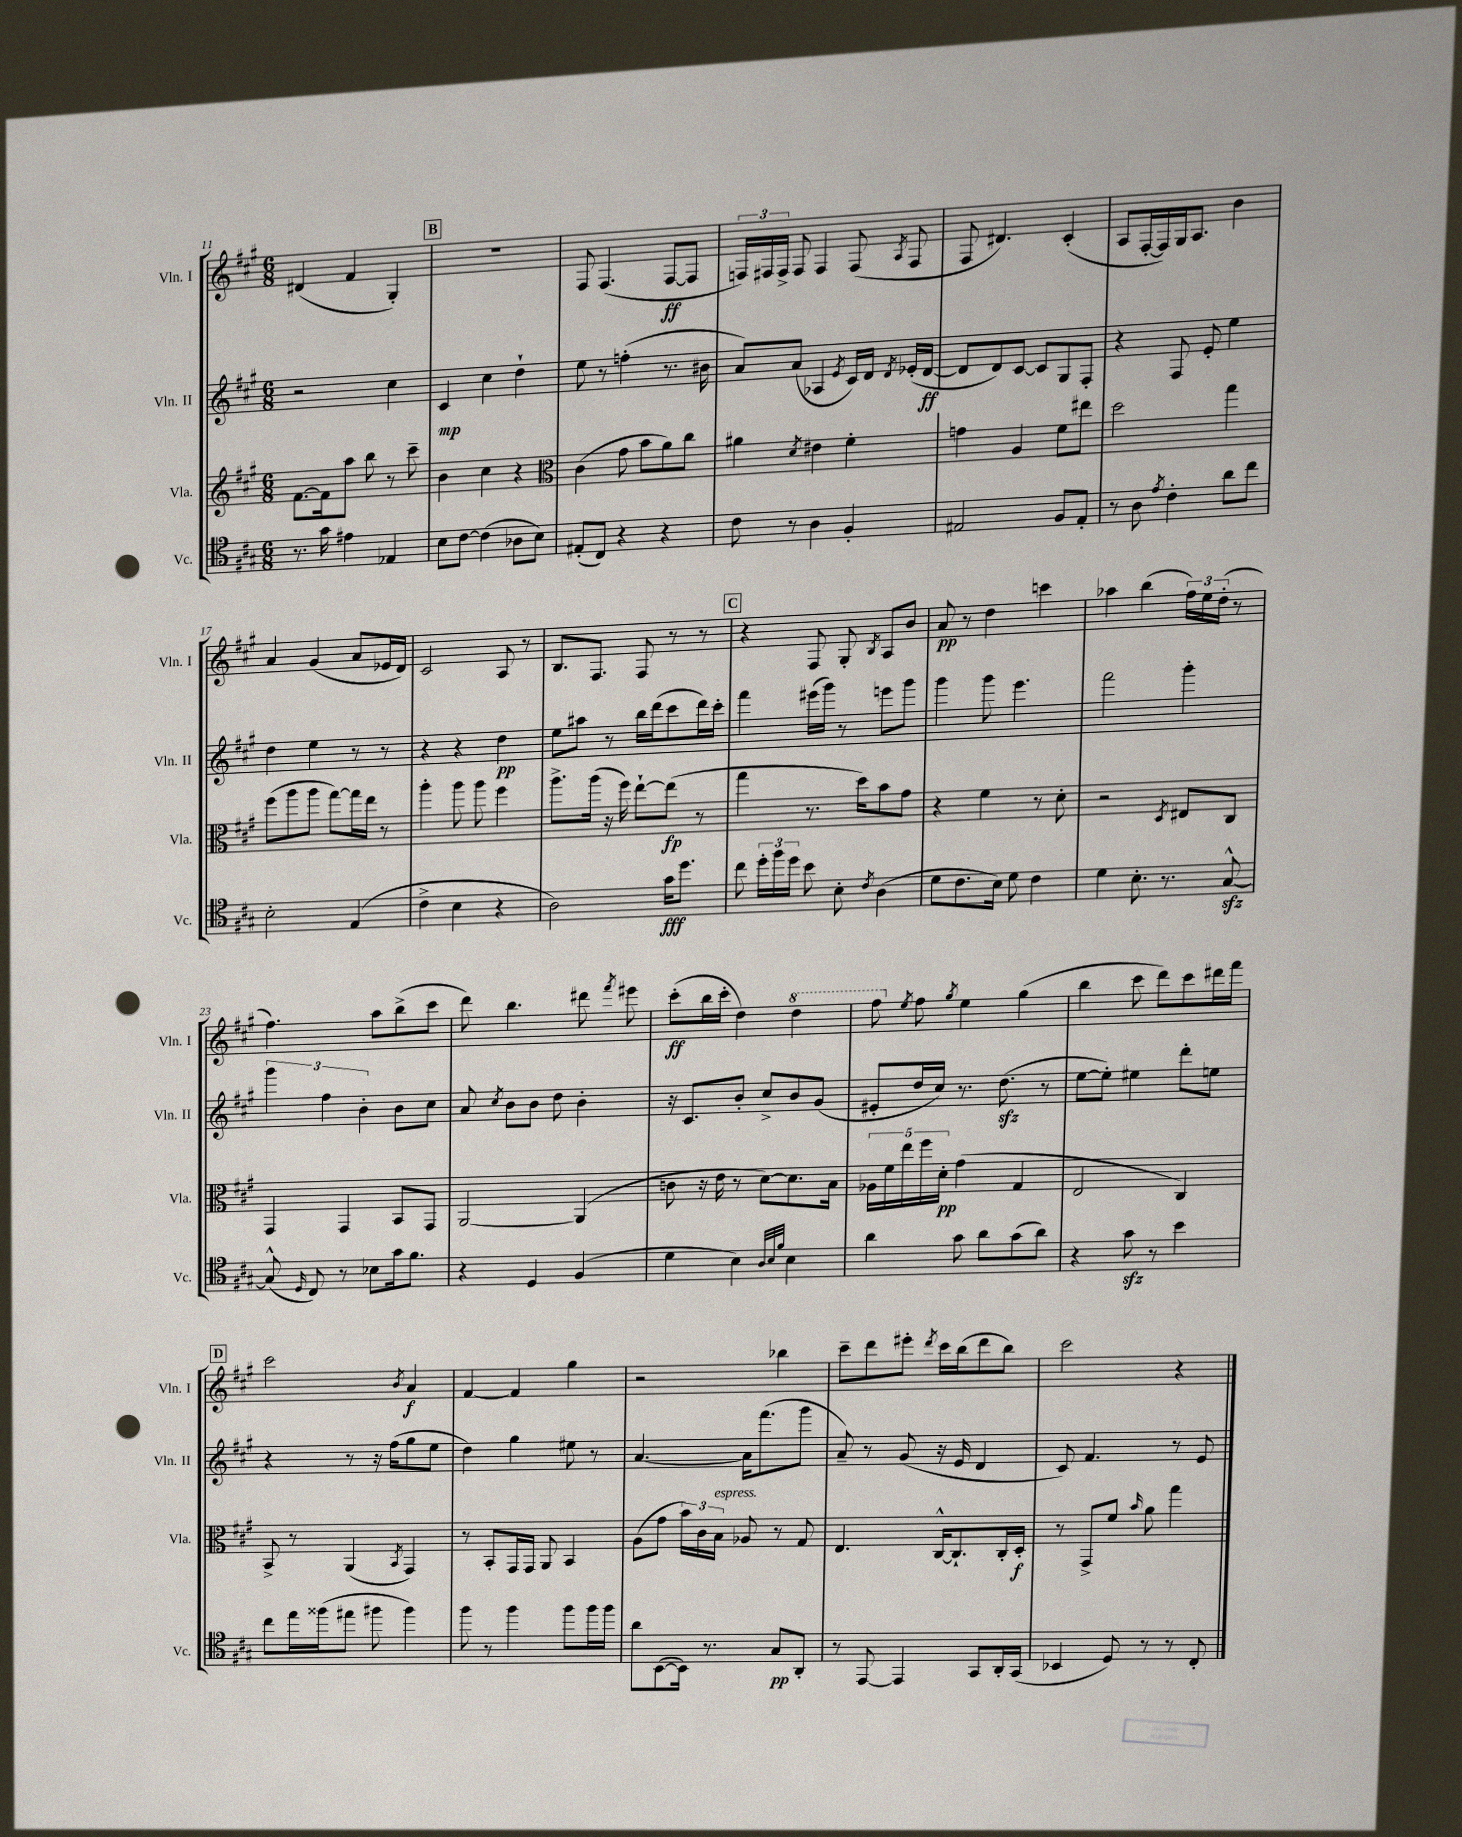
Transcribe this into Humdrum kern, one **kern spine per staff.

**kern	**kern	**kern	**kern
*staff4	*staff3	*staff2	*staff1
*clefC4	*clefG2	*clefG2	*clefG2
*k[f#c#g#]	*k[f#c#g#]	*k[f#c#g#]	*k[f#c#g#]
*M6/8	*M6/8	*M6/8	*M6/8
8.r	[8.f#\L	2r	(4d#/
16g#\	16f#\]k	.	.
4e#\	8aa\J	.	4f#/
.	8bb\	.	.
4E-/	8r	4cc#\	4G#'/)
.	8ccc#~\	.	.
=	=	=	=
8B\L	4b\	4c#/	2.r
[8c#\J	.	.	.
(4c#\]	4cc#\	4cc#\	.
8A-\L	4r	4dd`\	.
8B\J)	.	.	.
=	=	=	=
*	*clefC3	*	*
(8E#'/L	(4c#\	8ee\	8F#/
8C#/J)	.	8r	(4.F#/
4r	8g#\	(4ff'\	.
.	8b\L	.	.
4r	8a\)	8.r	[8F#/L
.	8cc#\J	.	8F#/]J
.	.	16b#\	.
=	=	=	=
8c#\	4a#\	8a/L)	24F/LL)
.	.	.	24F#/
.	.	.	24F#^/JJ
8r	.	(8a/J	8F#/
.	8qd/	.	.
4A\	4e#\	4A-/	4F#/
.	.	8qe/	.
4F#'/	4f#'\	16c#/LL)	(8F#/
.	.	16d/JJ	.
.	.	8qd/	8qA/
.	.	(16e-'/LL	8F#/
.	.	[16d/JJ	.
=	=	=	=
2E#/	4g\	8d/]L	8F#/
.	.	8d/)	4.d#/)
.	4A/	[8c#/J	.
.	.	8c#/]L	.
8F#/L	8f#\L	8G#/	(4c#'/
8E#'/J	8ee#\J	8F#'/J	.
=	=	=	=
8r	2dd\	4r	8A/L
8A\	.	.	[16F#'/L
.	.	.	16F#/])
8qe/	.	.	.
4c#'\	.	8F#/	16G#/J
.	.	.	8.A/J
.	.	8e'/	.
8a\L	4gg#\	4ee\	4b\
8cc#\J	.	.	.
=	=	=	=
2B'\	(8ff#\L	4dd\	4a/
.	8aa\	.	.
.	8aa\J	4ee\	(4g#/
.	[8gg#\L)	.	.
(4E/	16gg#\]L	8r	8a/L
.	16ee\JJ	.	.
.	8r	8r	16e-/L
.	.	.	16d/JJ)
=	=	=	=
4c#^\	4aa'\	4r	2c#/
4B\	8aa\	4r	.
.	8aa\	.	.
4r	4ff#\	4dd\	8A/
.	.	.	8r
=	=	=	=
2A\)	8.aa^\L	8ee\L	8.B/L
.	.	8aa#\J	.
.	(16aa\Jk	.	8.F#/J
.	16r	8r	.
.	16ff#\)	.	.
.	[8ee`\L	16bb\LL	8F#/
.	.	(16ddd\J	.
16g#\LK	(8ee\]J	8ccc#\	8r
8.dd\J	.	.	.
.	8r	16ddd\L)	8r
.	.	16ccc#'\JJ	.
=	=	=	=
8cc#\	4gg#\	4fff#\	4r
24dd'\LL	.	.	.
24ff#\	.	.	.
24dd\JJ	.	.	.
8b\	8.r	(16eee#\LL	8F#/
.	.	16ggg#\JJ)	.
8B'\	.	8r	8G#'/
.	16dd\LK)	.	.
8qc#/	.	.	8qB/
(4A\	8b\	8eee\L	8A/L
.	8g#\J	8ggg#\J	8b/J
=	=	=	=
8d\L	4r	4ggg#\	8a/
8.c#\	.	.	8r
.	4f#\	8ggg#\	4dd\
16B\Jk)	.	.	.
8d\	.	4.eee\	.
4c#\	8r	.	4ccc\
.	8d'\	.	.
=	=	=	=
4d\	2r	2fff#\	4aa-\
8.B'\	.	.	(4bb\
8.r	.	.	.
.	8qD/	.	.
.	8E#/L	4ggg#'\	24ff#\LL)
.	.	.	24ee\
.	.	.	(24dd'\JJ
[8G#^^/	8C#/J	.	8r
=	=	=	=
(8G#^^/]	4GG#/	6ggg#\	4.ff#\)
16qqD/	.	.	.
8C#/)	.	.	.
.	.	6ff#\	.
8r	4GG#/	.	.
.	.	6b'\	.
8B-\L	.	.	8aa\L
16g#\k	8BB/L	8b\L	(8bb^\
8.f#\J	.	.	.
.	8GG#/J	8cc#\J	8ccc#\J
=	=	=	=
4r	[2AA/	8a/	8ddd\)
.	.	8qcc#/	.
.	.	8b\L	4.bb\
4D/	.	8b\J	.
.	.	8dd\	.
(4F#/	(4AA/]	4b'\	8ddd#\
.	.	.	8qfff#/
.	.	.	8eee#\
=	=	=	=
4d\	8c\	16r	(8ccc#'\L
.	.	8.c#/L	.
.	16r	.	16bb\L
.	16e\	.	16ccc#'\JJ
4B\)	8r	8b'/J	4dd\)
.	[8d\L)	8cc#^/L	.
32qqA/LLL	.	.	.
32qqB/	.	.	.
32qqf#/JJJ	.	.	.
4B\	8.d\]	8b/	4ddd\
.	.	(8g#/J	.
.	16B\Jk	.	.
=	=	=	=
4a\	20A-\LL	8e#'/L	8fff#\
.	20f#\	.	.
.	20ee\	.	.
.	.	.	8qee/
.	.	16dd/L	8ff#\
.	20ff#\	.	.
.	.	16cc#/JJ)	.
.	20d'\JJ	.	.
.	.	.	8qgg#/
8g#\	(4g#\	8.r	4ee\
8a\L	.	.	.
.	.	(8.dd\	.
(8g#\	4G#/	.	(4gg#\
8a\J)	.	8r	.
=	=	=	=
4r	2E/	[8ee\L	4bb\
.	.	8ee'\]J)	.
8g#\	.	4ee#\	8ccc#\
8r	.	.	8ddd\L)
4b\	4C#/)	8ddd'\L	8ccc#\
.	.	8ee\J	16ddd#\L
.	.	.	16fff#\JJ
=	=	=	=
8cc#\L	8BB^/	4r	2ccc#\
16ee\L	8r	.	.
(16ff##\J	.	.	.
8ee#\J	(4AA/	8r	.
8ff#\	.	16r	.
.	.	(16ff#\LK	.
.	8qBB/	.	8qb/
4ff#\)	4GG#/)	8gg#\	4a/
.	.	8ee\J	.
=	=	=	=
8ff#\	8r	4dd\)	[4f#/
8r	8BB'/L	.	.
4ff#\	16GG#/L	4gg#\	4f#/]
.	16GG#/JJ	.	.
.	8AA/	.	.
8ff#\L	4BB/	8ee#\	4gg#\
16ff#\L	.	8r	.
16ff#\JJ	.	.	.
=	=	=	=
8a\L	(8A\L	[4.a/	2r
([8BB\	8g#\J	.	.
16BB\]Jk)	24b\LL)	.	.
.	24c#\	.	.
8.r	.	.	.
.	24B\JJ	.	.
.	8A-/	16a\]LK	.
.	.	(8.fff#\	.
8G#/L	8r	.	4bb-\
8AA'/J	8G#/	8ggg#\J	.
=	=	=	=
8r	4.E/	8a~/)	8ccc#~\L
[8EE/	.	8r	8ddd\
4EE/]	.	(8g#/	8eee#'\J
.	.	.	8qddd/
.	[16C#^^/LK	16r	16ccc#\LL
.	8.C#`/]	16e/	(16bb\J
8GG#/L	.	4d/	8ddd\
16AA'/L	16C#'/L	.	8bb\J)
(16GG#/JJ	16D'/JJ	.	.
=	=	=	=
4BB-/	8r	8c#/)	2ccc#\
.	8GG#^/L	4.f#/	.
8D/)	8f#/J	.	.
.	16qqb/	.	.
8r	8a\	.	.
8r	4gg#\	8r	4r
8C#'/	.	8e/	.
==	==	==	==
*-	*-	*-	*-
